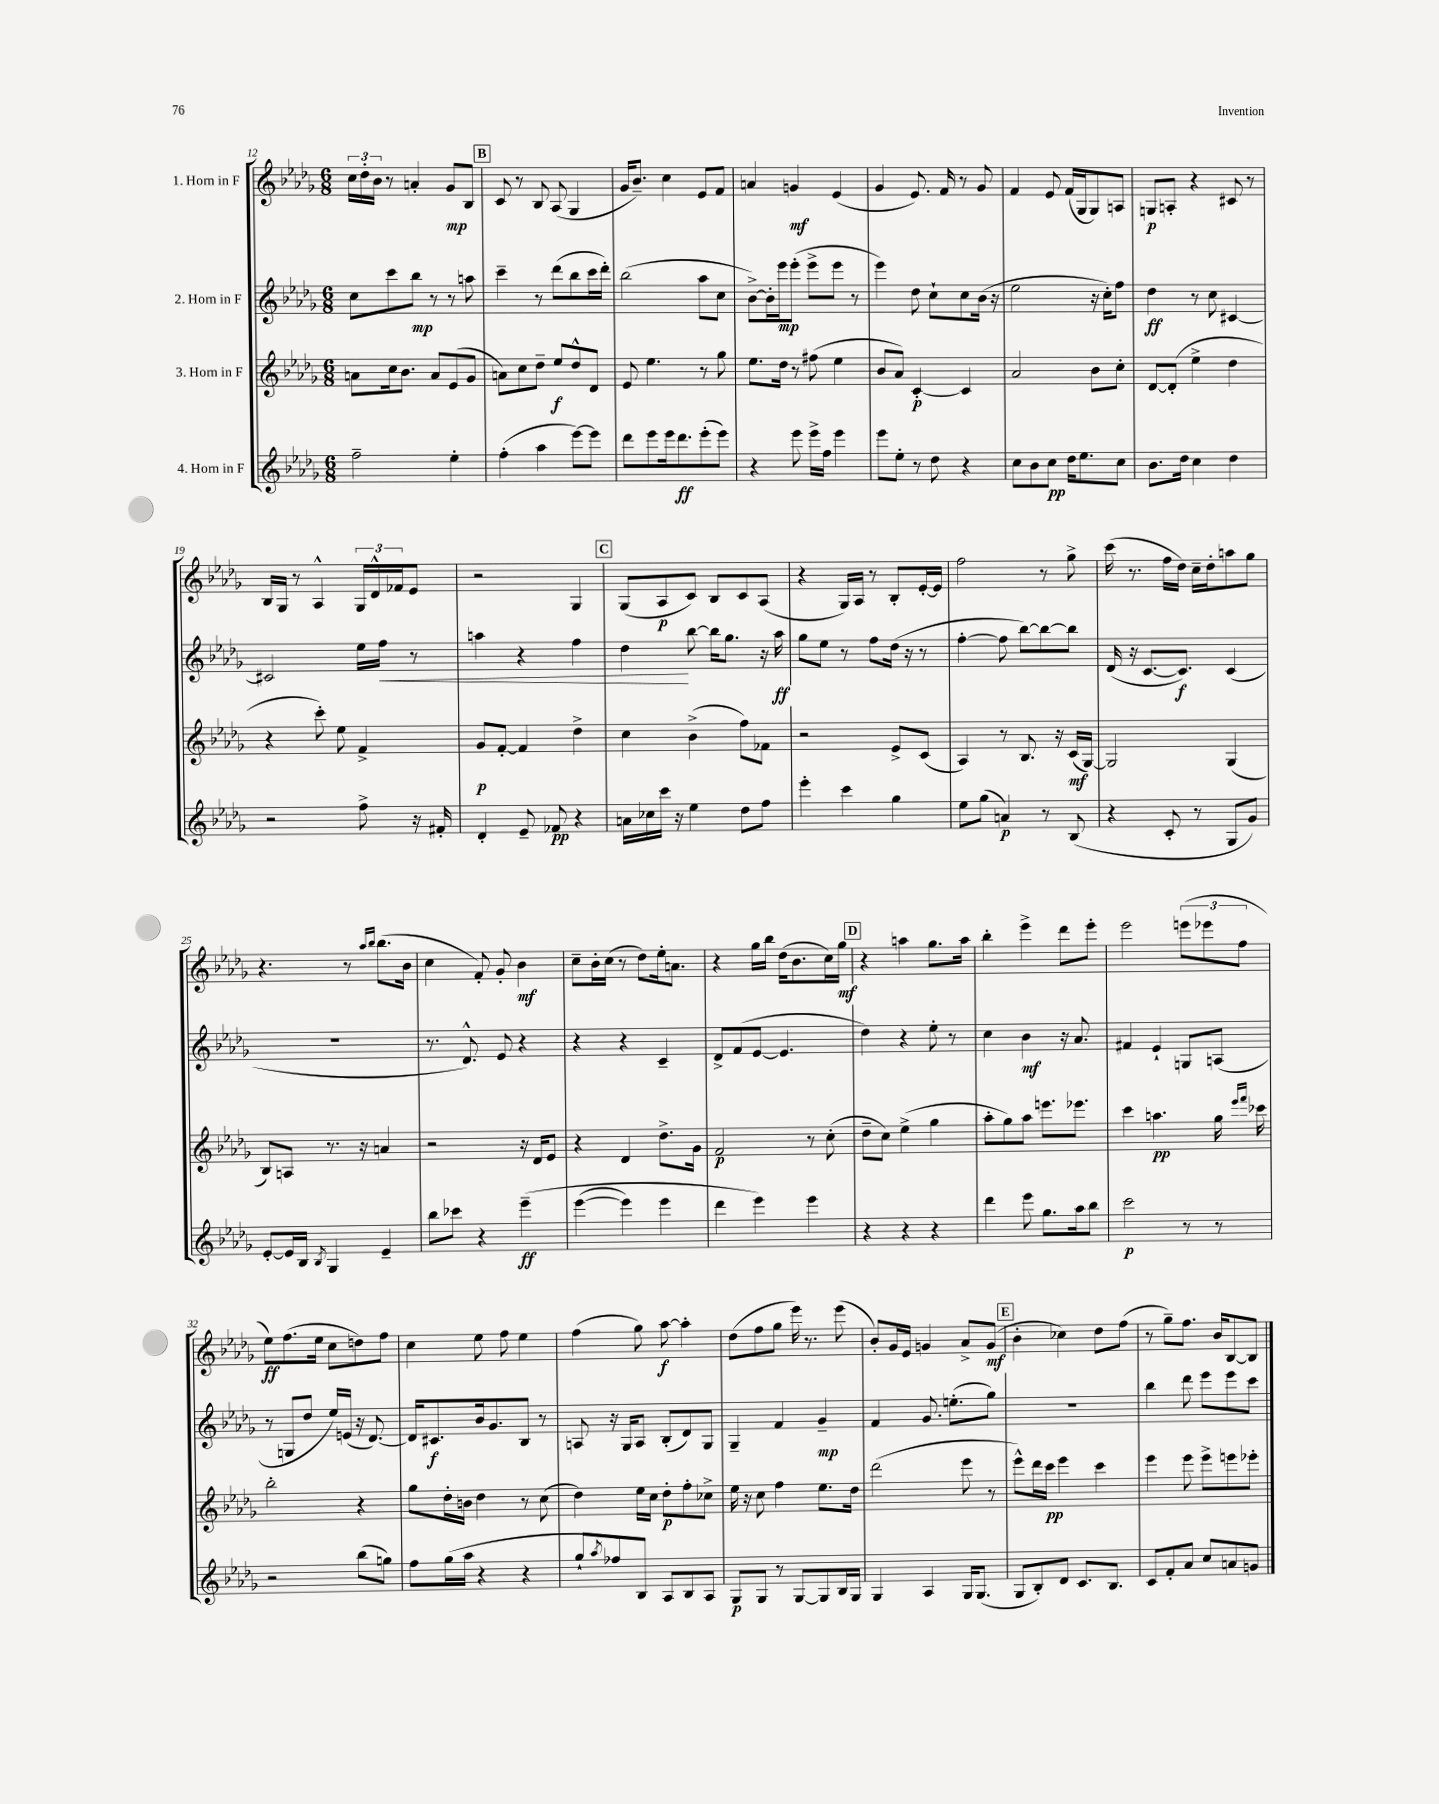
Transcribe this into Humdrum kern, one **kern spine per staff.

**kern	**kern	**kern	**kern
*staff4	*staff3	*staff2	*staff1
*clefG2	*clefG2	*clefG2	*clefG2
*k[b-e-a-d-g-]	*k[b-e-a-d-g-]	*k[b-e-a-d-g-]	*k[b-e-a-d-g-]
*M6/8	*M6/8	*M6/8	*M6/8
2ff~\	8a\L	8cc\L	24cc\LL
.	.	.	24dd-'\
.	.	.	24b-\JJ
.	16cc\k	8ccc\	8r
.	8.b-\J	.	.
.	.	8bb-\J	4a'/
.	8a/L	8r	.
4ee-'\	(8e-/	8r	8g-/L
.	8g-/J	8aa\	8B-/J
=	=	=	=
(4ff'\	8a\L)	4ccc~\	8c/
.	8cc\	.	8r
4aa-\	8dd-~\J	8r	8B-/
.	8ee-/L	(8ddd-\L	(8A-/
[8eee-\L)	8dd-^^/	8bb-\	4G-/
8eee-\]J	8d-/J	16ccc\L	.
.	.	16ddd-'\JJ)	.
=	=	=	=
8ddd-\L	8e-/	(2bb-\	16g-/LK
.	.	.	8.b-~/J)
8eee-\	4.ee-\	.	.
16eee-\k	.	.	4cc\
8.ddd-\	.	.	.
(8eee-'\	8r	8aa-\L	8e-/L
8eee-\J)	8gg-\	8cc\J	8f/J
=	=	=	=
4r	8.ee-\L	[8b-^\L)	4a/
.	.	16b-'\]L	.
.	16dd-\Jk	16eee-\J	.
8eee-\	8r	(8eee-'\J	4g/
16eee-^\LL	(8ff#\	8eee-^\L	.
16ff\JJ	.	.	.
4eee-\	4ee-\	8eee-\J	(4e-/
.	.	8r	.
=	=	=	=
8eee-\L	8b-/L	4eee-\)	4g-/
8ee-'\J	8a-/J)	.	.
8r	[4c'/	8dd-\	8.e-/)
8dd-\	.	8cc`\L	.
.	.	.	16f/
4r	4c/]	8cc\	8r
.	.	(16b-\Jk	8g-/
.	.	16r	.
=	=	=	=
8cc\L	2a-/	2ee-\	4f/
8b-\	.	.	.
8cc\J	.	.	8e-/
16dd-\LK	.	.	(16f/LL
8.ee-\	.	.	16G-/J
.	8b-\L	16r	8G-/)
.	.	16cc'\LK)	.
8cc\J	8cc'\J	8ff\J	8A/J
=	=	=	=
8.b-\L	[8d-/L	4dd-\	8G/L
.	(8d-'/]J	.	8A'/J
16dd-\Jk	.	.	.
4cc\	4ee-^\	8r	4r
.	.	8cc\	.
4dd-\	4dd-\	[4c#/	8c#/
.	.	.	8r
=	=	=	=
2r	4r	2c#/]	16B-/LL
.	.	.	16G-/JJ
.	.	.	8r
.	8ccc'\)	.	4A-^^/
.	8ee-\	.	.
8ff^\	4f^/	16ee-\LL	24G-/LL
.	.	.	24d-^^/
.	.	16ff\JJ	.
.	.	.	24f-/J
16r	.	8r	8e-/J
16f#'/	.	.	.
=	=	=	=
4d-'/	8g-/L	4aa\	2r
.	[8f'/J	.	.
8e-~/	4f/]	4r	.
8f-/	.	.	.
4r	4dd-^\	4ff\	4G-/
=	=	=	=
16a\LL	4cc\	4dd-\	(8G-/L
16cc-\	.	.	.
16ccc\JJ	.	.	8A-/
16r	.	.	.
4ee-\	(4b-^\	[8bb-\	8c/J)
.	.	16bb-\]LK	8B-/L
.	.	8.gg-\J	.
8dd-\L	8ff\L)	.	8c/
8ff\J	8f-\J	16r	(8A-/J
.	.	16aa-\	.
=	=	=	=
4eee-'\	2r	8gg-\L	4r
.	.	8ee-\J	.
4ccc\	.	8r	16G-/LL)
.	.	.	16A-/JJ
.	.	8ff\L	8r
4gg-\	8e-^/L	(16dd-\Jk	8B-'/L
.	.	16r	.
.	(8c/J	8r	[16e-'/L
.	.	.	16e-/]JJ
=	=	=	=
8ee-\L	4A-/)	[4ff'\	2ff\
(8gg-\J	.	.	.
4a/)	8r	8ff\]	.
.	8.B-/	[8bb-\L)	.
8r	.	8bb-\_	8r
.	16r	.	.
(8B-/	(16c/LL	8bb-\]J	8gg-^\
.	[16G-/JJ)	.	.
=	=	=	=
4r	2G-/]	(16d-/	(16ccc\
.	.	16r	8.r
.	.	[8.c/L	.
8c'/	.	.	16ff\LL
.	.	8.c/]J)	16dd-\JJ)
8r	.	.	16cc~\LL
.	.	.	16dd-'\J
8G-/L	(4G-/	(4c/	8aa\
8g-/J)	.	.	8gg-\J
=	=	=	=
[8e-'/L	8B-/L)	2.r	4.r
16e-/]L	8A/J	.	.
16B-/JJ	.	.	.
8qB-/	.	.	.
4G-/	8.r	.	.
.	.	.	8r
.	16r	.	.
.	.	.	16qqaa-/LL
.	.	.	16qqbb-/JJ
4e-~/	4a/	.	(8.bb-\L
.	.	.	16b-\Jk
=	=	=	=
8bb-\L	2r	8.r	4cc\
8ccc-\J	.	.	.
.	.	8.d-^^/)	.
4r	.	.	8f'/)
.	.	8e-/	8g-'/
&(4eee-~\	16r	4r	4b-\
.	16d-/LK	.	.
.	8e-/J	.	.
=	=	=	=
([4eee-\	4r	4r	8cc~\L
.	.	.	16b-'\L
.	.	.	(16cc\JJ
4eee-\])	4d-/	4r	8r
.	.	.	8dd-\L)
4eee-\	8.dd-^\L	4c~/	16ee-'\k
.	.	.	8.a\J
.	16g-\Jk	.	.
=	=	=	=
4ddd-\	2f/	8d-^/L	4r
.	.	(8f/	.
4eee-\&)	.	[8e-/J	16gg-\LL
.	.	.	16bb-\JJ
.	.	4.e-/]	(16dd-\LK
.	.	.	8.b-\
4eee-\	8r	.	.
.	(8cc'\	.	16cc\L)
.	.	.	16gg-\JJ
=	=	=	=
4r	8dd-~\L	4dd-\)	4r
.	8cc\J)	.	.
4r	(4ee-^\	4r	4aa\
4r	4gg-\	8ee-'\	8.gg-\L
.	.	8r	.
.	.	.	16aa\Jk
=	=	=	=
4ddd-\	8aa-'\L	4cc\	4bb-'\
.	8gg-\)	.	.
8eee-\	8aa-\J	4b-\	4eee-^\
8.gg-\L	8.eee\L	.	.
.	.	16r	8ddd-\L
16aa-\k	8.eee-\J	8.a-/	.
8bb-\J	.	.	8eee-'\J
=	=	=	=
2ccc\	4ccc\	4f#/	2eee-\
.	4.aa\	4e-`/	.
8r	.	8G/L	(12eee\L
.	.	.	12eee-\
8r	16gg-\	(8A/J	.
.	.	.	12ff\J
.	16qqeee-/LL	.	.
.	16qqfff/JJ	.	.
.	16ccc-\	.	.
=	=	=	=
2r	2bb-'\	8r	8ee-\L)
.	.	8G/L	(8.ff\
.	.	8dd-/J	.
.	.	.	16ee-\Jk
.	.	16ee-/LL)	8cc\L
.	.	(16e/JJ	.
(8bb-\L	4r	16r	8dd\)
.	.	[8.d-/)	.
8gg\J)	.	.	8ff\J
=	=	=	=
8ff\L	8gg-\L	16d-/]LK	4cc\
.	.	8.c#/	.
(16gg-\L	16dd-'\L	.	.
16aa-\JJ	16b\JJ	.	.
4r	4dd-\	16b-/k	8ee-\
.	.	8.g-/	.
.	.	.	8ff\
4r	8r	8B-/J	4ee-\
.	(8cc\	8r	.
=	=	=	=
8gg-`/L	4dd-\)	8A/	(4ff\
8qaa-/	.	.	.
8ff-/)	.	16r	.
.	.	16G-/LK	.
8B-/J	16ee-\LL	8A/J	8gg-\)
.	16cc\JJ	.	.
8A-/L	8dd-'\L	(8B-'/L	[8aa-\
8B-/	8ff'\	8d-/)	4aa-'\]
8A-/J	8cc-^\J	8G-/J	.
=	=	=	=
8G-/L	16ee-\	4G-~/	(8dd-\L
.	16r	.	.
8G-/J	8cc\	.	8ff\
8r	4ff\	4f/	8gg-\J
[8G-/L	.	.	16eee-\)
.	.	.	8.r
8G-/]	8.ee-\L	4g-~/	.
16B-/L	.	.	(8eee-\
16G-/JJ	16dd-\Jk	.	.
=	=	=	=
4G-/	(2ddd-\	4f/	8b-'/L)
.	.	.	16g-/L
.	.	.	16e-/JJ
4A-/	.	8.g-/	4g/
.	.	(8.ee'\L	.
16G-/LK	8eee-\	.	8a-^/L
(8.G-/J	.	.	.
.	8r	8gg-\J)	(8g/J
=	=	=	=
8G-/L	8eee-^^\L)	2.r	4b-'\
8B-'/)	16ddd-\L	.	.
.	16ccc\JJ	.	.
8d-/J	4eee-\	.	4cc-\)
8.c/L	.	.	.
.	4ccc\	.	8dd-\L
8.B-/J	.	.	.
.	.	.	(8ff\J
=	=	=	=
8c/L	4eee-\	4bb-\	8r
8f'/	.	.	8gg-~\L)
8a-/J	8eee-\	8ddd-\	8.ff\J
8cc/L	8eee-^\L	8eee-\L	.
.	.	.	16b-/LK
8a/	8eee\	8eee-\	[8B-/
8g/J	8eee-'\J	8ccc\J	8B-/]J
==	==	==	==
*-	*-	*-	*-
